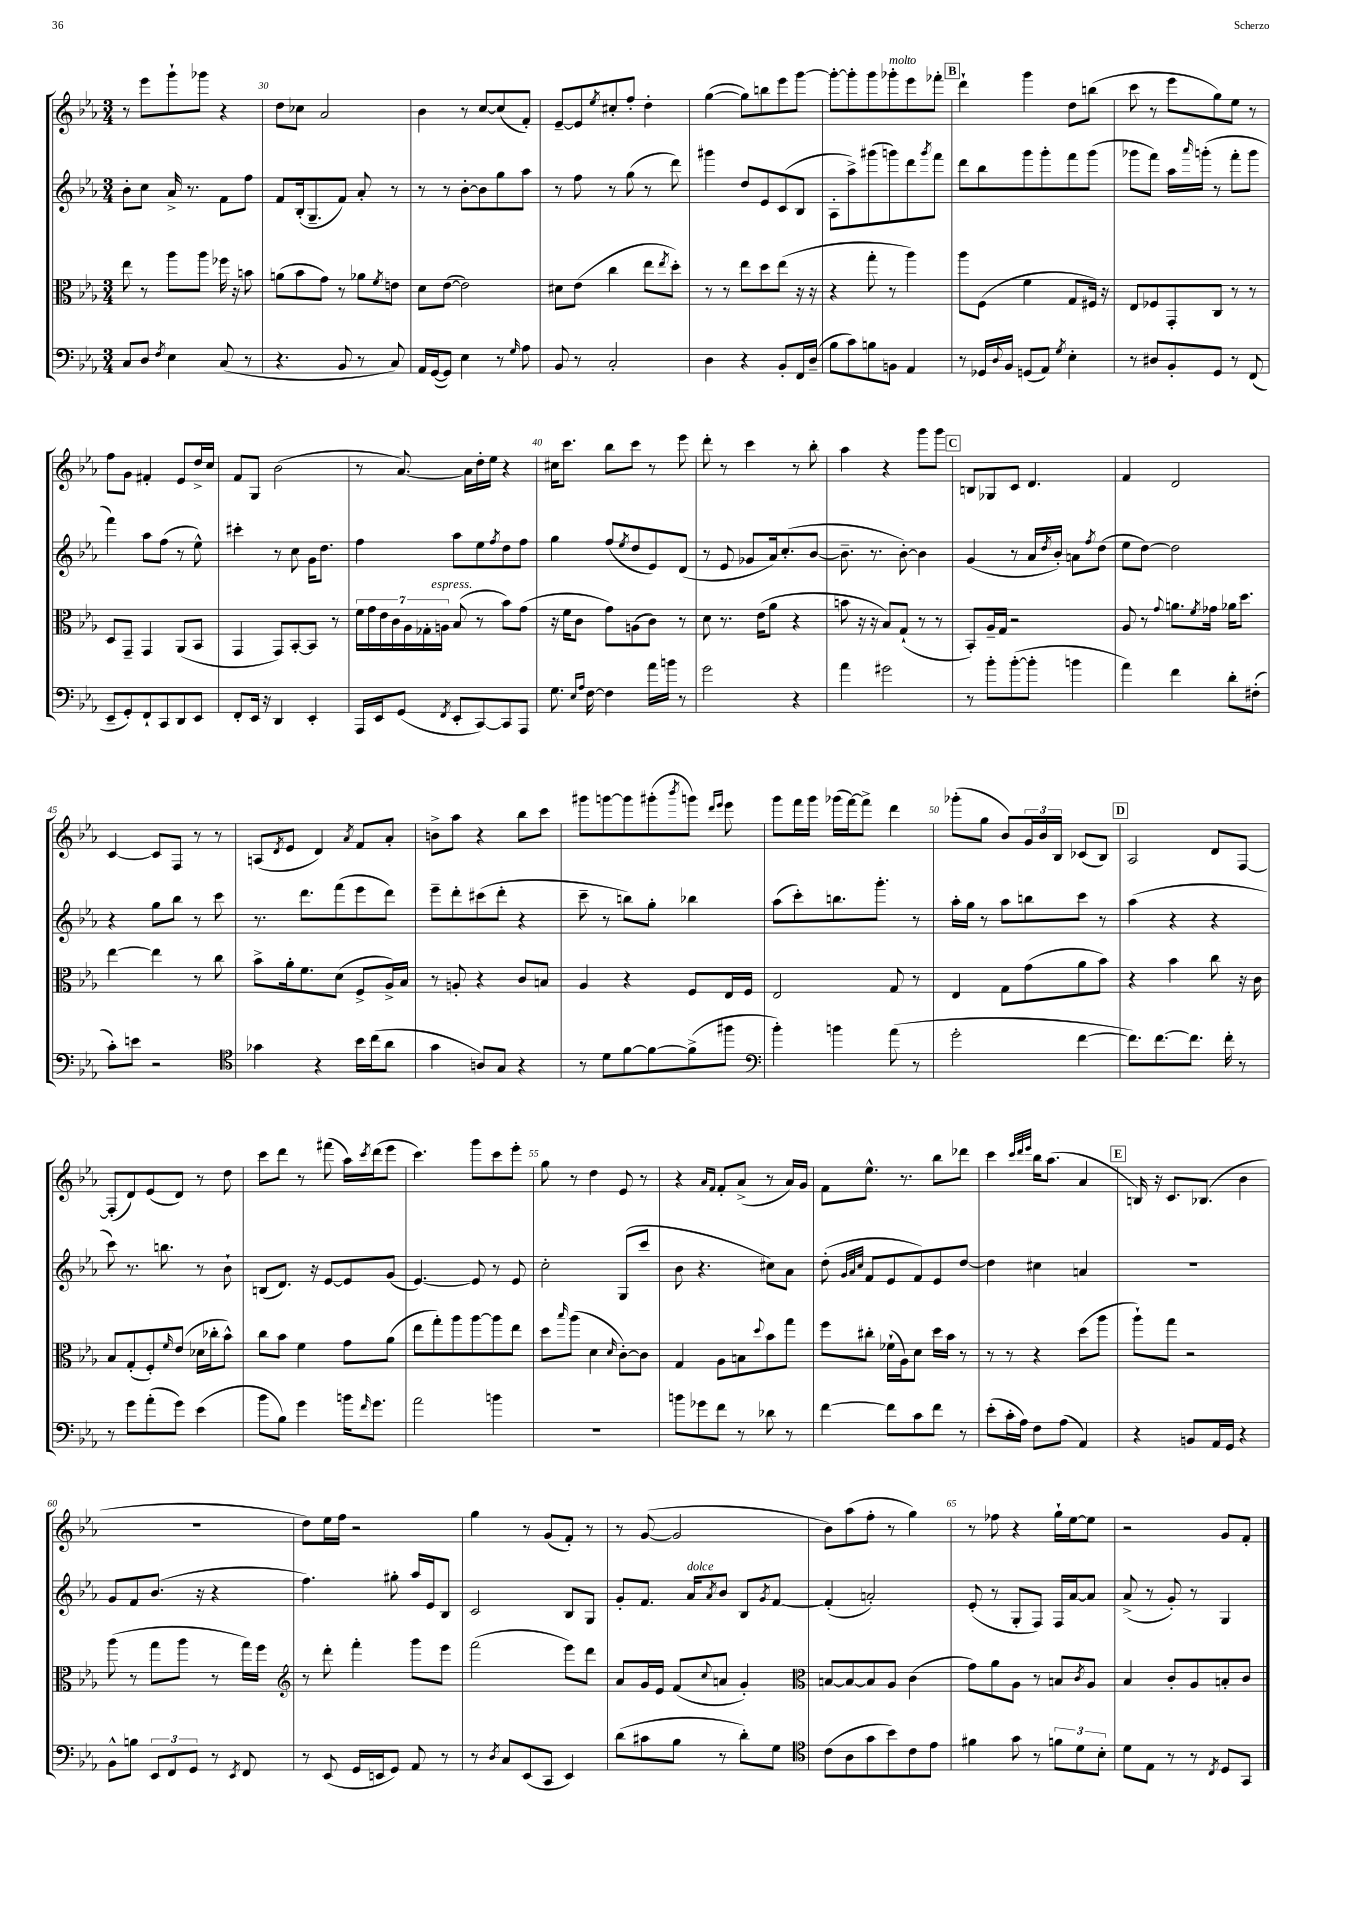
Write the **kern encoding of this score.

**kern	**kern	**kern	**kern
*staff4	*staff3	*staff2	*staff1
*clefF4	*clefC3	*clefG2	*clefG2
*k[b-e-a-]	*k[b-e-a-]	*k[b-e-a-]	*k[b-e-a-]
*M3/4	*M3/4	*M3/4	*M3/4
8C	8ee-	8b-'	8r
8D	8r	8cc	8eee-
8qF	.	.	.
4E-	8aa-	16a-^	8ggg`
.	.	8.r	.
.	8aa-	.	8ggg-
(8C	16ff-	8f	4r
.	16r	.	.
8r	8b	8ff	.
=	=	=	=
4.r	(8a	8f	8dd
.	8b-	(16B-'	8cc-
.	.	8.G~	.
.	8g)	.	2a-
8BB-	8r	8f)	.
8r	8a-	8a-'	.
.	8qf	.	.
8C)	8e	8r	.
=	=	=	=
16AA-	8d	8r	4b-
([16GG	.	.	.
8GG])	([8e-	8r	.
4E-	2e-])	[8b-'	8r
.	.	8b-]	[8cc
8r	.	8gg	(8cc]
16qqG	.	.	.
8A-	.	8aa-	8f')
=	=	=	=
8BB-	8d#	8r	[8e-~
8r	(8e-	8ff	8e-]
.	.	.	8qee-
2C'	4cc	8r	8cc#'
.	.	(8gg	8ff'
.	8ee-	8r	4dd'
.	8qee-	.	.
.	8dd')	8ddd)	.
=	=	=	=
4D	8r	4ggg#	([4gg
.	8r	.	.
4r	8ee-	8dd	8gg])
.	8dd	8e-	8bb
8BB-'	(8ee-	(8c	8eee-
16FF	16r	8B-	[8ggg
(16D~	16r	.	.
=	=	=	=
8B-	4r	8A-'	8ggg'_
8c)	.	8aa-^)	8ggg']
8B	8gg'	(8ggg#	8ggg
8BB	8r	8ggg)	8ggg-'
4AA-	4aa-)	8ddd	8eee-
.	.	8qggg	.
.	.	8fff	8fff-'
=	=	=	=
8r	8aa-	8ddd	4ddd`
16GG-	(8F	8bb-	.
8qqD	.	.	.
16BB-	.	.	.
(8GG	4f	8ggg	4ggg
8AA-)	.	8ggg'	.
8qG	.	.	.
4E-'	8G	8fff	8dd
.	16F#)	(8ggg	(8bb
.	16r	.	.
=	=	=	=
8r	8E-	8ggg-	8ccc
8D#	8F-	8fff)	8r
8BB-'	8GG'	16aa-	8eee-
.	.	16qqaaa-	.
.	.	(16ggg'	.
8GG	8C	8r	8gg)
8r	8r	8fff'	8ee-
(8FF	8r	8ggg	8r
=	=	=	=
8EE-~	8D	4fff)	8ff
8GG')	8GG~	.	8g
8FF`	4GG	8aa-	4f#'
8CC	.	(8ff	.
8DD	(8AA-	8r	8e-
8EE-	8BB-	8ee-^^)	16dd^
.	.	.	16cc
=	=	=	=
8FF'	4GG	4ccc#'	8f
16EE-	.	.	8G
16r	.	.	.
4DD	8GG)	8r	(2b-
.	[8BB-'	8cc	.
4EE-'	8BB-]	16g	.
.	.	8.dd	.
.	8r	.	.
=	=	=	=
16AAA-	28f	4ff	8r
.	28g	.	.
16EE-	.	.	.
.	28e-	.	.
.	28c	.	.
(8GG	.	.	[8.a-)
.	28A-	.	.
.	28G-'	.	.
.	28A	.	.
8qFF	.	.	.
8EE-'	(8B-	8aa-	.
.	.	.	16a-]
[8CC)	8r	8ee-	16dd'
.	.	.	16ee-
.	.	8qff	.
8CC]	8b-)	8dd	4r
8AAA-	(8g	8ff	.
=	=	=	=
8.G	16r	4gg	16cc#
.	16f	.	8.ccc
.	8c	.	.
16qqE-	.	.	.
16qqA-	.	.	.
[16F	.	.	.
4F]	8g)	(8ff	8bb-
.	.	8qee-	.
.	(8A	8dd	8ccc
16a-	8c)	8e-)	8r
16b	.	.	.
8r	8r	(8d	8eee-
=	=	=	=
2g	8d	8r	8ddd'
.	8.r	8e-	8r
.	.	8g-	4ccc
.	(16e-	.	.
.	8a-	16a-)	.
.	.	(8.cc'	.
4r	4r	.	8r
.	.	[8b-	8bb-'
=	=	=	=
4a-	8b	8.b-~]	4aa-
.	16r	.	.
.	16r	8.r	.
2g#	8B-)	.	4r
.	(8G`	[8b-')	.
.	8r	4b-]	8ggg
.	8r	.	8ggg
=	=	=	=
8r	8BB-')	(4g	8B
8b-'	16A-~	.	8G-
.	16G	.	.
([8b-'	2r	8r	8c
8b-']	.	16a-	4.d
.	.	8qdd	.
.	.	16b-')	.
4b	.	8a	.
.	.	8qff	.
.	.	(8dd	.
=	=	=	=
4a-)	8A-	8ee-	4f
.	8r	[8dd)	.
.	8qqg	.	.
4f	8.a	2dd]	2d
.	8qf	.	.
.	16g-	.	.
8d'	16a-	.	.
.	8.dd	.	.
(8F#'	.	.	.
=	=	=	=
8c')	[4ee-	4r	[4c
8e	.	.	.
2r	4ee-]	8gg	8c]
.	.	8bb-	8F
.	8r	8r	8r
.	8cc	8ccc	8r
=	=	=	=
*clefC4	*	*	*
4g-	8b-^	8.r	(8A
.	.	.	8qd
.	16a-'	.	8e-
.	8.f	8.ddd	.
4r	.	.	4d)
.	(8d	(8fff	.
.	.	.	8qa-
16b-	8F^	8eee-	8f
(16cc	.	.	.
8a-	16A-^)	8ddd)	8a-'
.	16B-	.	.
=	=	=	=
4g	8r	8eee-~	8b^
.	8A'	8ddd'	8aa-
8A)	4r	(8ccc#	4r
8G	.	8ddd'	.
4r	8c	4r	8bb-
.	8B	.	8ccc
=	=	=	=
8r	4A-	8ccc~	8ggg#
8d	.	8r	[8ggg
[8f	4r	8bb)	8ggg]
8f_	.	8gg'	(8ggg#'
.	.	.	8qbbb-
(8f^]	8F	4bb-	8ggg)
.	.	.	16qqddd
.	.	.	16qqeee-
8ff#	16E-	.	8eee-
.	16F	.	.
=	=	=	=
*clefF4	*	*	*
4b-')	2E-	(8aa-	8ggg
.	.	8ccc')	16fff
.	.	.	16ggg
4b	.	8.bb	(16ggg-
.	.	.	[16fff)
.	.	.	8fff^]
.	.	8.ggg'	.
(8a-	8G	.	4ddd
8r	8r	8r	.
=	=	=	=
2g'	4E-	16aa-'	(8ggg-'
.	.	16gg	.
.	.	8r	8gg
.	8G	8aa-	8b-)
.	(8g	8bb	24g
.	.	.	24b-
.	.	.	24B-
[4f	8a-	8ccc	(8c-
.	8b-)	8r	8B-)
=	=	=	=
8.f])	4r	(4aa-	2A-
[8.f	.	.	.
.	4b-	4r	.
8.f]	.	.	.
.	8cc	4r	8d
16f'	.	.	.
8r	16r	.	[8F
.	16c	.	.
=	=	=	=
8r	8B-	8ccc)	(8F']
8g	(8G'	8.r	8d)
(8a-'	8F')	.	(8e-
.	.	8.bb	.
.	16qqf	.	.
8g)	(8e-	.	8d)
(4e-	16d-	8r	8r
.	16cc-'	.	.
.	8b-^^)	8b-`	8dd
=	=	=	=
8b-	8cc	(8B	8ccc
8B-)	8b-	8.d)	8ddd
4g	4f	.	8r
.	.	16r	.
.	.	[8e-	(8fff#
16b	8g	8e-]	16aa-)
16qqf	.	.	8qccc
8.g	.	.	(16ddd
.	(8a-	(8g	8eee-
=	=	=	=
2a-	8ee-	[4.e-)	4.ccc)
.	8gg')	.	.
.	8aa-	.	.
.	[8aa-	8e-]	8ggg
4b	8aa-]	8r	8ccc
.	8ee-	8e-	8eee-'
=	=	=	=
2.r	8dd	2cc'	8gg
.	16qqbb-	.	.
.	(8aa-	.	8r
.	4d	.	4dd
.	16qqd	.	.
.	[8c')	(8G	8e-
.	8c]	8ccc	8r
=	=	=	=
8b	4G	8b-	4r
8g-	.	4.r	.
.	.	.	16qqa-
.	.	.	16qqf
8f	8A-	.	8f'
8r	8B	.	(8a-^
.	8qqdd	.	.
8d-	8b-	8cc#)	8r
8r	8gg	8a-	16a-)
.	.	.	16g
=	=	=	=
[4f	8ff	(8dd'	8f
.	.	32qqg	.
.	.	32qqa-	.
.	.	32qqcc	.
.	8cc#'	8f	8.ee-^^
8f]	(16f-`	8e-	.
.	16A-)	.	8.r
8c	8d	8f)	.
8f	16dd	8e-	8bb-
.	16b-	.	.
8r	8r	[8dd	8ddd-
=	=	=	=
(8e-'	8r	4dd]	4ccc
16c'	8r	.	.
16A-)	.	.	.
.	.	.	32qqccc
.	.	.	32qqddd
.	.	.	32qqeee-
8F	4r	4cc#	16bb-
.	.	.	(8.aa-
(8A-	.	.	.
4AA-)	(8dd	4a	4a-
.	8aa-	.	.
=	=	=	=
4r	8aa-`)	2.r	16B)
.	.	.	16r
.	8gg	.	8.c
8BB	2r	.	.
.	.	.	(8.B-
16AA-	.	.	.
16GG	.	.	.
4r	.	.	4b-
=	=	=	=
8BB-^^	(8aa-	8g	2.r
8B	8r	8f	.
12EE-	8gg	(8.b-	.
12FF	.	.	.
.	8aa-	.	.
12GG	.	.	.
.	.	16r	.
8r	8r	4r	.
8qEE-	.	.	.
8FF	16gg)	.	.
.	16ff	.	.
=	=	=	=
*	*clefG2	*	*
8r	8r	4.ff)	8dd)
(8EE-	8ddd'	.	16ee-
.	.	.	16ff
16GG	4fff'	.	2r
16EE	.	.	.
8GG)	.	8gg#'	.
8AA-	8ggg	16aa-	.
.	.	16e-	.
8r	8eee-	8B-	.
=	=	=	=
8r	(2fff	2c	4gg
8qD	.	.	.
8C	.	.	.
(8EE-	.	.	8r
8CC	.	.	(8g
4EE-)	8eee-)	8B-	8f')
.	8ddd	8G	8r
=	=	=	=
(8d	8a-	8g'	8r
8c#	16g	8.f	([8g
.	16e-	.	.
8B-	(8f	.	2g]
.	.	16a-	.
.	8qqcc	8qa-	.
8r	8a	8b-	.
8d')	4g')	8B-	.
.	.	8qg	.
8G	.	[8f	.
=	=	=	=
*clefC4	*clefC3	*	*
(8c	[8B	(4f']	8b-)
8A-	8B_	.	(8aa-
8g	8B]	2a')	8ff'
8b-)	8A-	.	8r
8c	(4c	.	4gg)
8e-	.	.	.
=	=	=	=
4f#	8g)	(8e-'	8r
.	8a-	8r	8ff-
8g	8A-	8G'	4r
8r	8r	8F)	.
12f	8B	16F	16gg`
.	.	[16a-	[16ee-
12d	.	.	.
.	8qc	.	.
.	8A-	8a-]	8ee-]
12B-'	.	.	.
=	=	=	=
8d	4B-	(8a-^	2r
8E-	.	8r	.
8r	8c'	8g')	.
8r	8A-	8r	.
8qC	.	.	.
8D	8B'	4G	8g
8GG	8c	.	8f'
==	==	==	==
*-	*-	*-	*-
